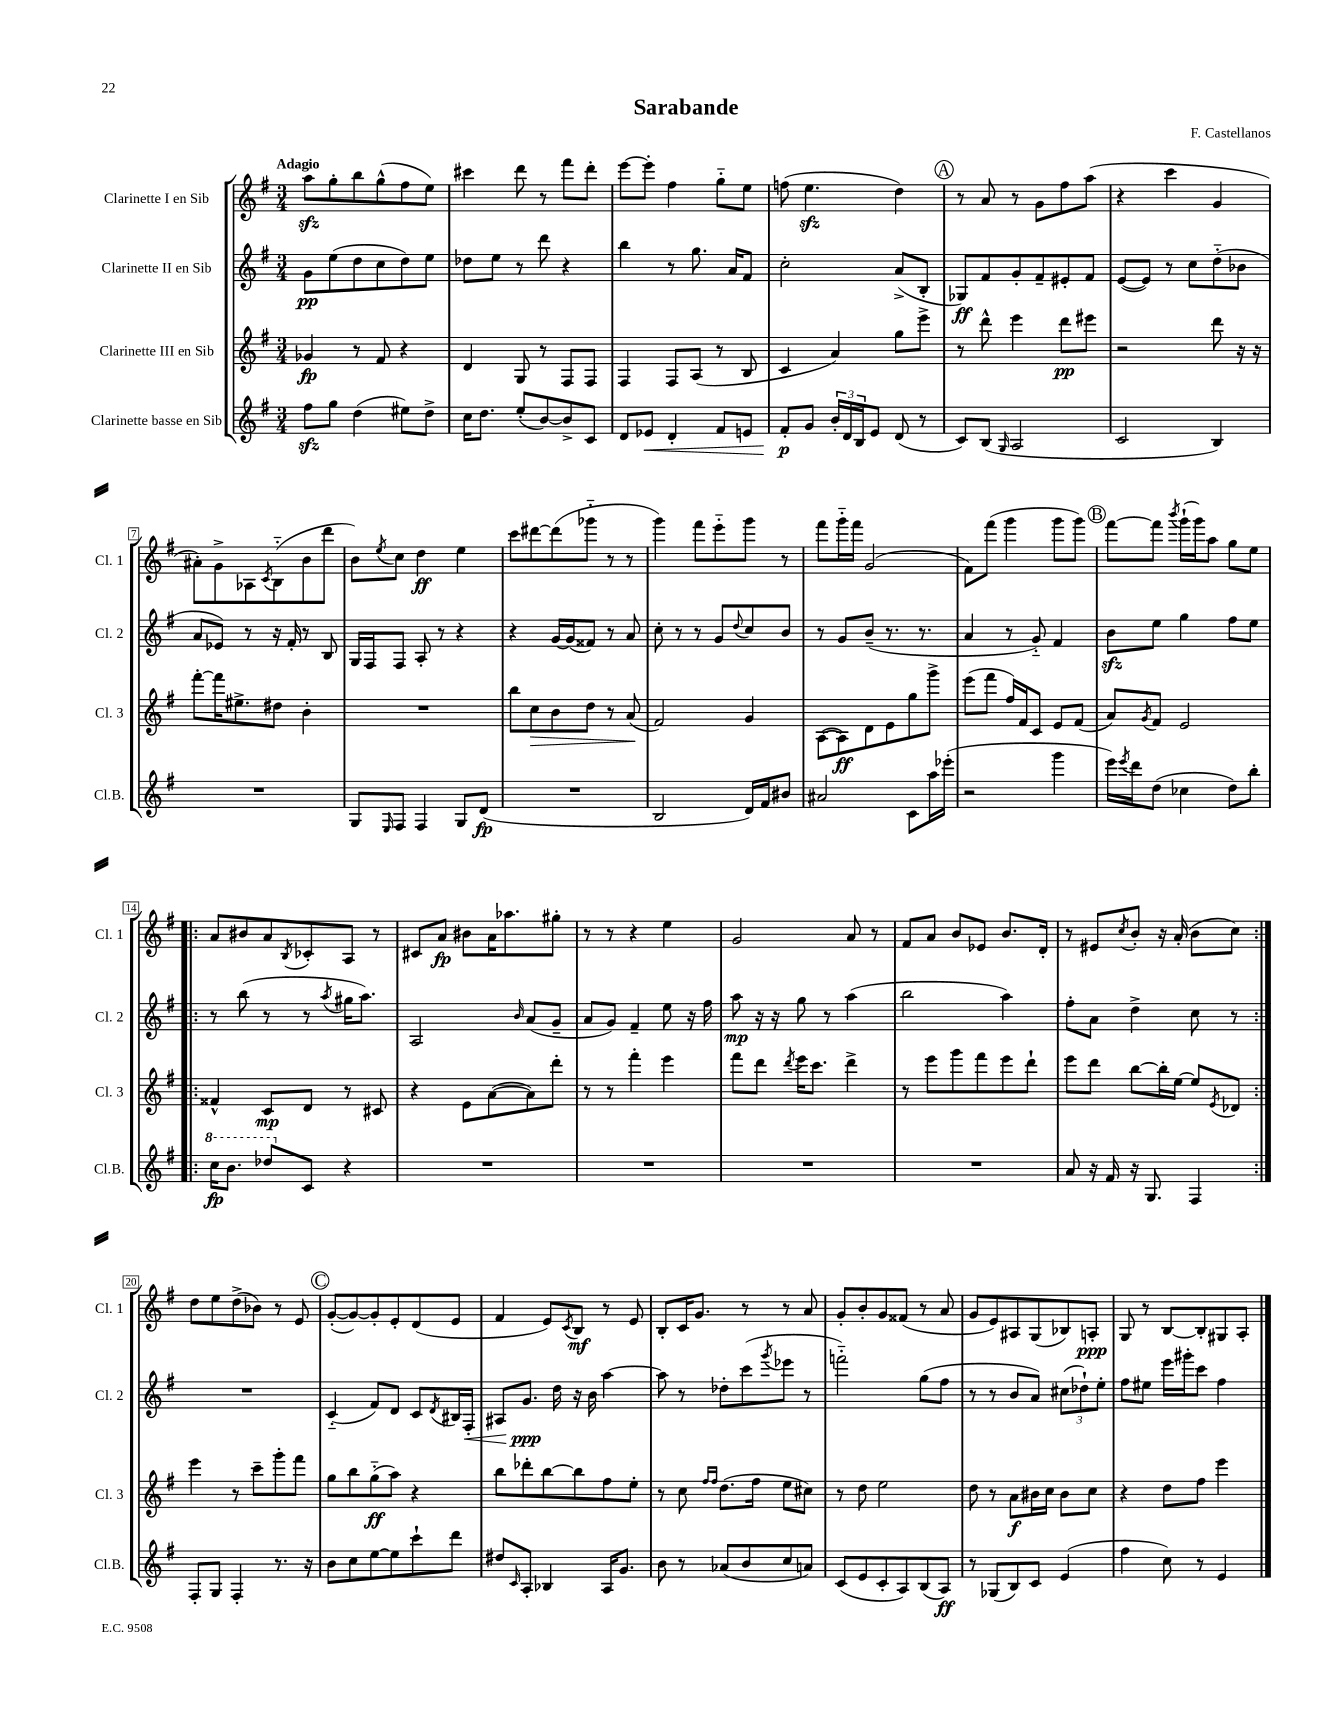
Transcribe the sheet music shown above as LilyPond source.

\header { title = "Sarabande" composer = "F. Castellanos" }
<<
\new StaffGroup <<
\new Staff = "s0" \with { instrumentName = "Clarinette I en Sib" shortInstrumentName = "Cl. 1" } {
    \clef treble \key g \major \numericTimeSignature \time 3/4 \tempo "Adagio"
    a''8\sfz g''8-. b''8 g''8-^( fis''8 e''8) |
    cis'''4 d'''8 r8 fis'''8 d'''8-. |
    e'''8~ e'''8-. fis''4 g''8-_ e''8 |
    f''8( e''4.\sfz d''4) |
    \mark \markup { \circle "A" } r8 a'8 r8 g'8 fis''8 a''8( |
    r4 c'''4 g'4 |
    ais'8-.) g'8-> aes8 \acciaccatura { c'8 } b8-_( b'8 d'''8 |
    b'8) \acciaccatura { e''8 } c''8 d''4\ff e''4 |
    c'''8 dis'''8~ dis'''8( ges'''8-_ r8 r8 |
    g'''4) fis'''8 e'''8-_ g'''8 r8 |
    fis'''8 g'''16-_ fis'''16 g'2( |
    fis'8) fis'''8( g'''4 g'''8 g'''8) |
    \mark \markup { \circle "B" } fis'''8~ fis'''8 \acciaccatura { b'''8 } g'''16-!( g'''16) a''8 g''8 e''8 |
    \repeat volta 2 { a'8 bis'8 a'8 \acciaccatura { b8 } ces'8-. a8 r8 |
    cis'8 a'8\fp bis'8 a'16 aes''8. gis''8-. |
    r8 r8 r4 e''4 |
    g'2 a'8 r8 |
    fis'8 a'8 b'8 ees'8 b'8. d'16-. |
    r8 eis'8 \acciaccatura { c''8 } b'8-. r16 a'16-.( b'8 c''8) | }
    d''8 e''8 d''8->( bes'8) r8 e'8 |
    \mark \markup { \circle "C" } g'8~-.( g'8~) g'8-. e'8-. d'8( e'8 |
    fis'4 e'8) \acciaccatura { c'8 } b8\mf r8 e'8 |
    b8-. c'16 g'8. r8 r8 a'8 |
    g'8-. b'8-. g'8 fisis'8( r8 a'8 |
    g'8 e'8) ais8 g8( bes8) a8-.\ppp |
    g8 r8 b8~ b8-. gis8 a8-. \bar "|." |
}
\new Staff = "s1" \with { instrumentName = "Clarinette II en Sib" shortInstrumentName = "Cl. 2" } {
    \clef treble \key g \major \numericTimeSignature \time 3/4
    g'8\pp e''8( d''8 c''8 d''8) e''8 |
    des''8 e''8 r8 d'''8 r4 |
    b''4 r8 g''8. a'16 fis'8 |
    c''2-. a'8->( b8-. |
    \mark \markup { \circle "A" } ges8\ff) fis'8 g'8-. fis'8-- eis'8-. fis'8 |
    e'8~( e'8) r8 c''8 d''8-_( bes'8 |
    a'8 ees'8) r8 r16 fis'16-. r8 b8 |
    g16 fis16 fis8 a8-. r8 r4 |
    r4 g'16~ g'16( fisis'8) r8 a'8 |
    c''8-. r8 r8 g'8 \appoggiatura { d''8 } c''8 b'8 |
    r8 g'8 b'8--( r8. r8. |
    a'4 r8 g'8-_) fis'4 |
    \mark \markup { \circle "B" } b'8\sfz e''8 g''4 fis''8 e''8 |
    \repeat volta 2 { r8 b''8( r8 r8 \acciaccatura { a''8 } gis''16 a''8.) |
    a2 \grace { b'16 } a'8( g'8-- |
    a'8 g'8) fis'4-- e''8 r16 fis''16 |
    a''8\mp r16 r16 g''8 r8 a''4( |
    b''2 a''4) |
    fis''8-. a'8 d''4-> c''8 r8 | }
    R2. |
    \mark \markup { \circle "C" } c'4-_( fis'8) d'8 c'8 \acciaccatura { d'8 } bis16 fis16-.\< |
    ais8 g'8.\ppp\! d''16 r16 b'16 a''4~ |
    a''8 r8 des''8-. c'''8( \acciaccatura { g'''8 } ees'''8 r8 |
    f'''2-_) g''8( fis''8 |
    r8 r8 b'8 a'8) \tuplet 3/2 { cis''8( des''8-!) e''8-. } |
    fis''8 eis''8 e'''16 gis'''16-. c'''8 fis''4 \bar "|." |
}
\new Staff = "s2" \with { instrumentName = "Clarinette III en Sib" shortInstrumentName = "Cl. 3" } {
    \clef treble \key g \major \numericTimeSignature \time 3/4
    ges'4\fp r8 fis'8 r4 |
    d'4 g8 r8 fis8 fis8 |
    fis4 fis8 a8( r8 b8 |
    c'4 a'4) g''8 e'''8-> |
    \mark \markup { \circle "A" } r8 d'''8-^ e'''4 d'''8\pp eis'''8 |
    r2 d'''8 r16 r16 |
    fis'''8~-. fis'''16 eis''8.-> dis''8 b'4-. |
    R2. |
    b''8 c''8\> b'8 d''8 r8 a'8\!( |
    fis'2) g'4 |
    a8~( a8\ff) d'8 e'8 g''8 g'''8-> |
    e'''8( fis'''8 fis''16) fis'16 c'8 e'8 fis'8( |
    \mark \markup { \circle "B" } a'8) \acciaccatura { g'8 } fis'8 e'2 |
    \repeat volta 2 { fisis'4-^ c'8\mp d'8 r8 cis'8 |
    r4 e'8 a'8~( a'8) d'''8-. |
    r8 r8 fis'''4-. e'''4 |
    fis'''8 d'''8 \acciaccatura { d'''8 } e'''16 c'''8. d'''4-> |
    r8 e'''8 g'''8 fis'''8 e'''8 d'''8-! |
    e'''8 d'''8 b''8~ b''16-. e''16~ e''8 \acciaccatura { e'8 } des'8 | }
    e'''4 r8 c'''8-- g'''8-. fis'''8 |
    \mark \markup { \circle "C" } g''8 b''8 g''8-_\ff( a''8) r4 |
    b''8 des'''8-. b''8~ b''8 fis''8 e''8-. |
    r8 c''8 \grace { fis''16 fis''16 } d''8.( fis''16 e''8 cis''8) |
    r8 d''8 e''2 |
    d''8 r8 a'8\f bis'16 c''16 bis'8 c''8 |
    r4 d''8 fis''8 e'''4 \bar "|." |
}
\new Staff = "s3" \with { instrumentName = "Clarinette basse en Sib" shortInstrumentName = "Cl.B." } {
    \clef treble \key g \major \numericTimeSignature \time 3/4
    fis''8\sfz g''8 d''4( eis''8) d''8-> |
    c''16 d''8. e''8-.( b'8~) b'8-> c'8 |
    d'8 ees'8\< d'4-. fis'8 e'8 |
    fis'8-.\p\! g'8 \tuplet 3/2 { b'16-. d'16 b16 } e'8 d'8( r8 |
    \mark \markup { \circle "A" } c'8) b8( \grace { g16 } a2 |
    c'2 b4) |
    R2. |
    g8 \grace { e16 } fis8 fis4 g8 d'8\fp( |
    R2. |
    b2 d'16) fis'16 bis'8 |
    ais'2 c'8 a''16 ees'''16-.( |
    r2 g'''4 |
    \mark \markup { \circle "B" } e'''16) \acciaccatura { e'''8 } d'''16 d''8( ces''4 d''8) b''8-. |
    \repeat volta 2 { \ottava #1 c'''16\fp b''8. des'''8 \ottava #0 c'8 r4 |
    R2. |
    R2. |
    R2. |
    R2. |
    a'8 r16 fis'16 r16 g8. fis4 | }
    fis8-. g8 fis4-. r8. r16 |
    \mark \markup { \circle "C" } b'8 c''8 e''8~ e''8 c'''8-! d'''8 |
    dis''8 \grace { c'16 } a8-. bes4 a16 g'8. |
    b'8 r8 aes'8( b'8 c''8 a'8) |
    c'8( e'8 c'8-. a8) b8( a8\ff) |
    r8 ges8( b8) c'8 e'4( |
    fis''4 c''8) r8 e'4 \bar "|." |
}
>>
>>
\layout { \context { \Score \override BarNumber.stencil = #(make-stencil-boxer 0.1 0.3 ly:text-interface::print) } }
